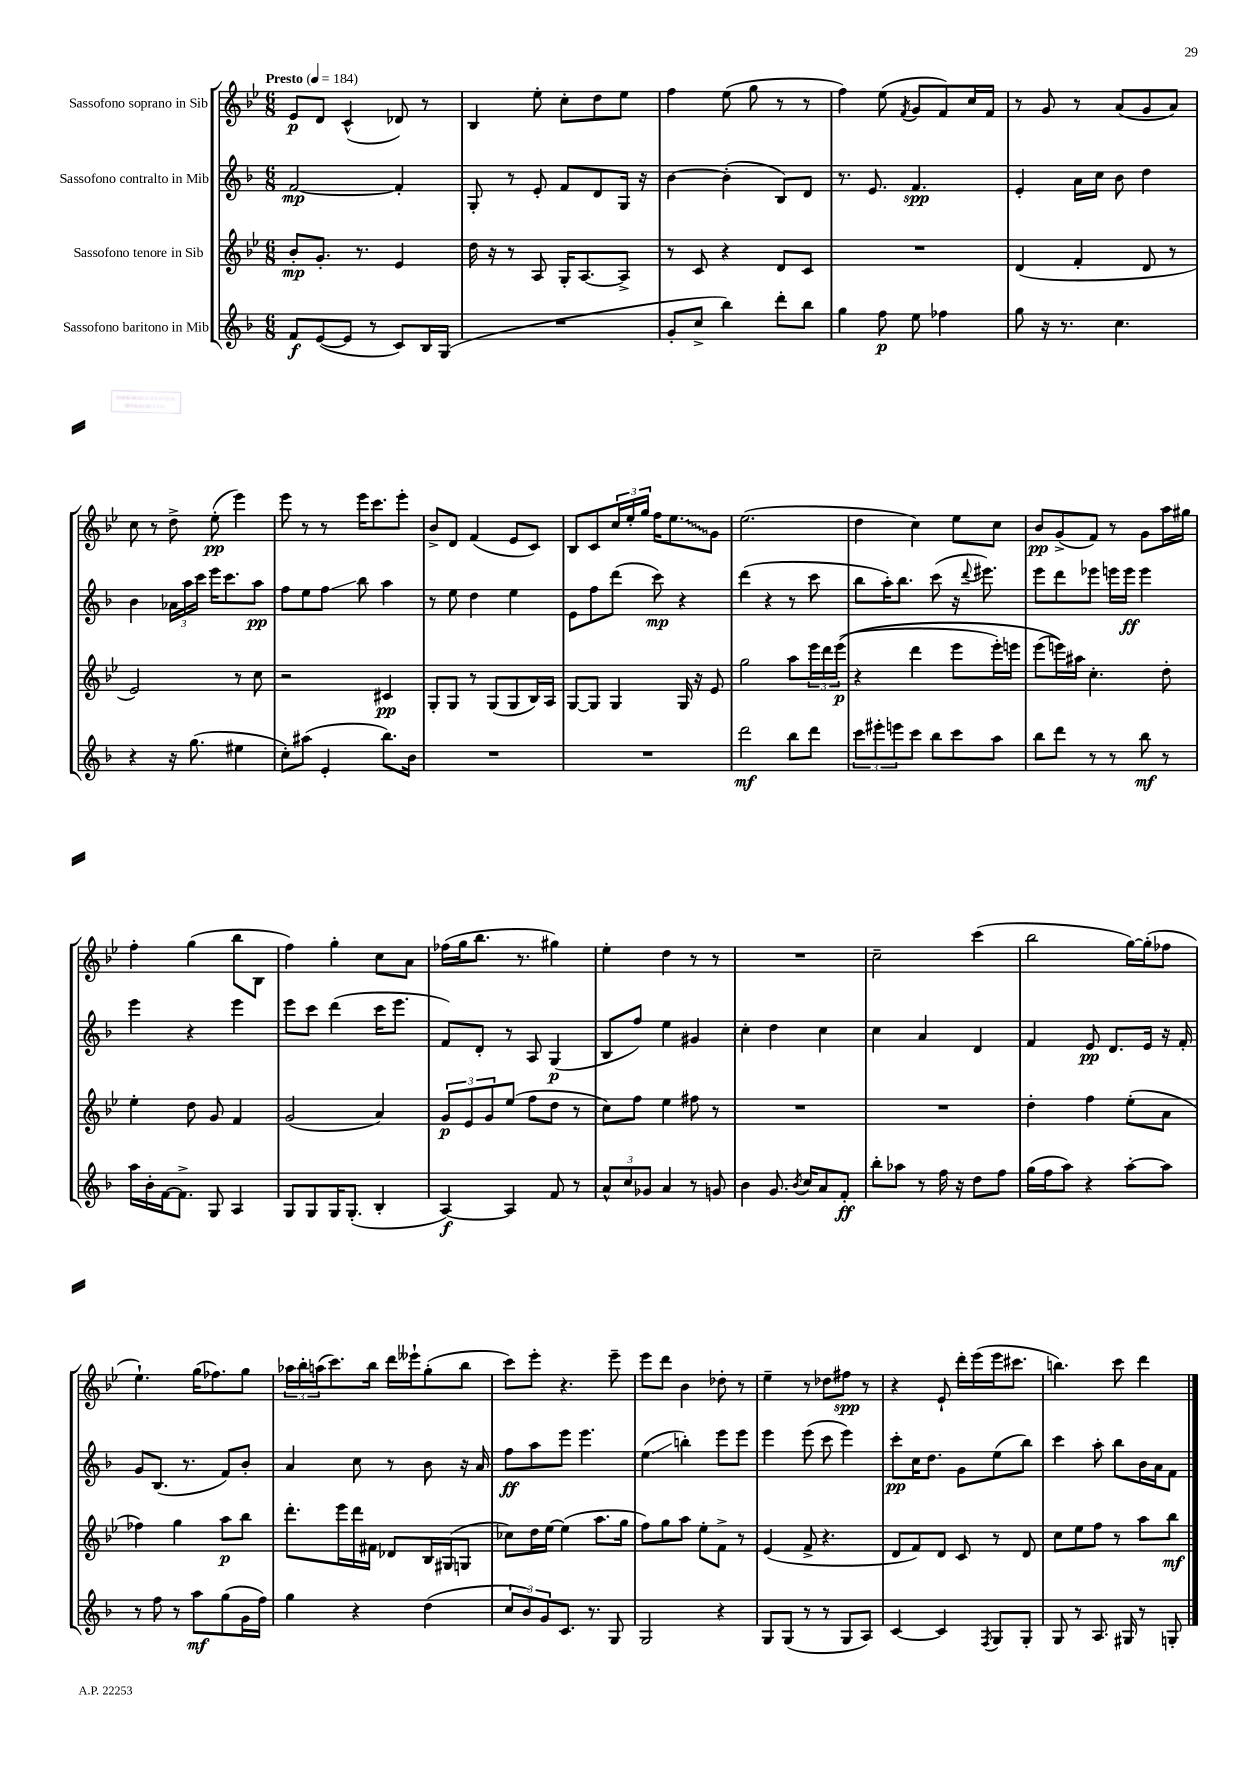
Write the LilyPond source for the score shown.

<<
\new StaffGroup <<
\new Staff = "s0" \with { instrumentName = "Sassofono soprano in Sib" } {
    \clef treble \key bes \major \numericTimeSignature \time 6/8 \tempo "Presto" 4 = 184
    ees'8\p d'8 c'4-^( des'8) r8 |
    bes4 ees''8-. c''8-. d''8 ees''8 |
    f''4 ees''8( g''8 r8 r8 |
    f''4) ees''8( \acciaccatura { f'8 } g'8 f'8) c''16 f'16 |
    r8 g'8 r8 a'8( g'8 a'8) |
    c''8 r8 d''8-> ees''8-.\pp( ees'''4) |
    ees'''8 r8 r8 ees'''16 c'''8. ees'''8-. |
    bes'8-> d'8 f'4( ees'8 c'8) |
    bes8 c'8 \tuplet 3/2 { c''16 ees''16-. g''16 } f''16 \once \override Glissando.style = #'zigzag ees''8.\glissando g'8 |
    ees''2.( |
    d''4 c''4) ees''8 c''8 |
    bes'8\pp g'8->( f'8) r8 g'8 a''16 gis''16 |
    f''4-. g''4( bes''8 bes8 |
    f''4) g''4-. c''8 a'8 |
    fes''16( g''16 bes''8. r8. gis''4) |
    ees''4-. d''4 r8 r8 |
    R2. |
    c''2-- c'''4( |
    bes''2 g''16~) g''16-.( fes''8 |
    ees''4.-!) g''16( fes''8.) g''8 |
    \tuplet 3/2 { aes''16 bes''16-. a''16( } c'''8.) bes''16 d'''16 eeses'''16-! g''8-.( bes''8 |
    c'''8) ees'''8-. r4. ees'''8-- |
    ees'''8 d'''8 bes'4 des''8-. r8 |
    ees''4-- r8 des''8 fis''8\spp r8 |
    r4 ees'8-! d'''16-. ees'''16( ees'''16 cis'''8. |
    b''4.) c'''8 d'''4 \bar "|." |
}
\new Staff = "s1" \with { instrumentName = "Sassofono contralto in Mib" } {
    \clef treble \key f \major \numericTimeSignature \time 6/8
    f'2~\mp f'4-. |
    g8-. r8 e'8-. f'8 d'8 g16 r16 |
    bes'4~ bes'4-.( bes8) d'8 |
    r8. e'8. f'4.\spp |
    e'4-. a'16 c''16 bes'8 d''4 |
    bes'4 \tuplet 3/2 { aes'16 a''16 c'''16 } e'''16 c'''8. a''8\pp |
    f''8 e''8 f''8\glissando bes''8 a''4 |
    r8 e''8 d''4 e''4 |
    e'8 f''8 d'''8( c'''8\mp) r4 |
    d'''4( r4 r8 c'''8 |
    bes''8 a''16-.) bes''8. c'''8( r16 \appoggiatura { d'''8 } eis'''8.) |
    e'''8 d'''8 ees'''8 e'''16 e'''16\ff e'''4 |
    e'''4 r4 e'''4 |
    e'''8 c'''8 d'''4( c'''16 e'''8. |
    f'8) d'8-. r8 a8 g4\p( |
    bes8 f''8) e''4 gis'4 |
    c''4-. d''4 c''4 |
    c''4 a'4 d'4 |
    f'4 e'8\pp d'8. e'16 r16 f'16-. |
    g'8 bes8.( r8. f'8) bes'8-. |
    a'4 c''8 r8 bes'8 r16 a'16 |
    f''8\ff a''8 e'''8 e'''4. |
    e''4\glissando( b''4-.) e'''8 e'''8 |
    e'''4 e'''8( c'''8 e'''4) |
    c'''8-.\pp c''16 d''8. g'8 e''8( bes''8) |
    c'''4 a''8-. bes''8 bes'16 a'16 f'8 \bar "|." |
}
\new Staff = "s2" \with { instrumentName = "Sassofono tenore in Sib" } {
    \clef treble \key bes \major \numericTimeSignature \time 6/8
    bes'8-.\mp g'8.-. r8. ees'4 |
    d''16 r16 r8 a8 g16-. a8.~ a8-> |
    r8 c'8 r4 d'8 c'8 |
    R2. |
    d'4( f'4-. d'8 r8 |
    ees'2) r8 c''8 |
    r2 cis'4\pp |
    g8-. g8 r8 g8( g8 bes16) a16 |
    g8~ g8 g4 g16 r16 ees'8 |
    g''2 a''8 \tuplet 3/2 { ees'''16 d'''16 ees'''16\p(\( } |
    r4 d'''4 ees'''8 ees'''16-.) e'''16 |
    ees'''8( e'''16)\) ais''16 c''4.-. d''8-. |
    ees''4-. d''8 g'8 f'4 |
    g'2( a'4) |
    \tuplet 3/2 { g'8\p ees'8 g'8 } ees''8( f''8 d''8 r8 |
    c''8) f''8 ees''4 fis''8 r8 |
    R2. |
    R2. |
    d''4-. f''4 ees''8-.( a'8 |
    fes''4) g''4 a''8\p bes''8 |
    d'''8.-. ees'''16 d'''16 fis'16 des'8 bes16 gis16( g8 |
    ces''8) d''16 ees''16~ ees''4( a''8. g''16 |
    f''8) g''8 a''8 ees''8-. f'8-> r8 |
    ees'4( f'8-> r4. |
    d'8 f'8) d'8 c'8 r8 d'8 |
    c''8 ees''8 f''8 r8 a''8 bes''8\mf \bar "|." |
}
\new Staff = "s3" \with { instrumentName = "Sassofono baritono in Mib" } {
    \clef treble \key f \major \numericTimeSignature \time 6/8
    f'8\f e'8~( e'8 r8 c'8) bes16 g16( |
    R2. |
    g'8-. c''8-> bes''4) d'''8-. bes''8 |
    g''4 f''8\p e''8 fes''4 |
    g''8 r16 r8. c''4. |
    r4 r16 g''8.( eis''4 |
    c''8-.) ais''8( e'4-. bes''8.) bes'16 |
    R2. |
    R2. |
    d'''2\mf bes''8 d'''8 |
    \tuplet 3/2 { c'''8 eis'''8-. e'''8 } c'''8 bes''8 c'''8 a''8 |
    bes''8 d'''8 r8 r8 bes''8\mf r8 |
    a''16 bes'16-. f'16~ f'8.-> g8 a4 |
    g8 g8 g16 g8.-.( bes4-. |
    a4~\f) a4 f'8 r8 |
    \tuplet 3/2 { a'8-^ c''8 ges'8 } a'4 r8 g'8 |
    bes'4 g'8. \acciaccatura { bes'8 } c''16 a'8 f'8-.\ff |
    bes''8-. aes''8 r8 f''16 r16 d''8 f''8 |
    g''16( f''16 a''8) r4 a''8~-. a''8 |
    r8 f''8 r8 a''8\mf g''8( g'16 f''16) |
    g''4 r4 d''4( |
    \tuplet 3/2 { c''8 bes'8) g'8 } c'8. r8. g8 |
    g2 r4 |
    g8 g8( r8 r8 g8 a8) |
    c'4~ c'4 \acciaccatura { f8 } g8 g8-. |
    g8 r8 a8. gis16 r8 g8-. \bar "|." |
}
>>
>>
\layout { \context { \Score \remove "Bar_number_engraver" } }
